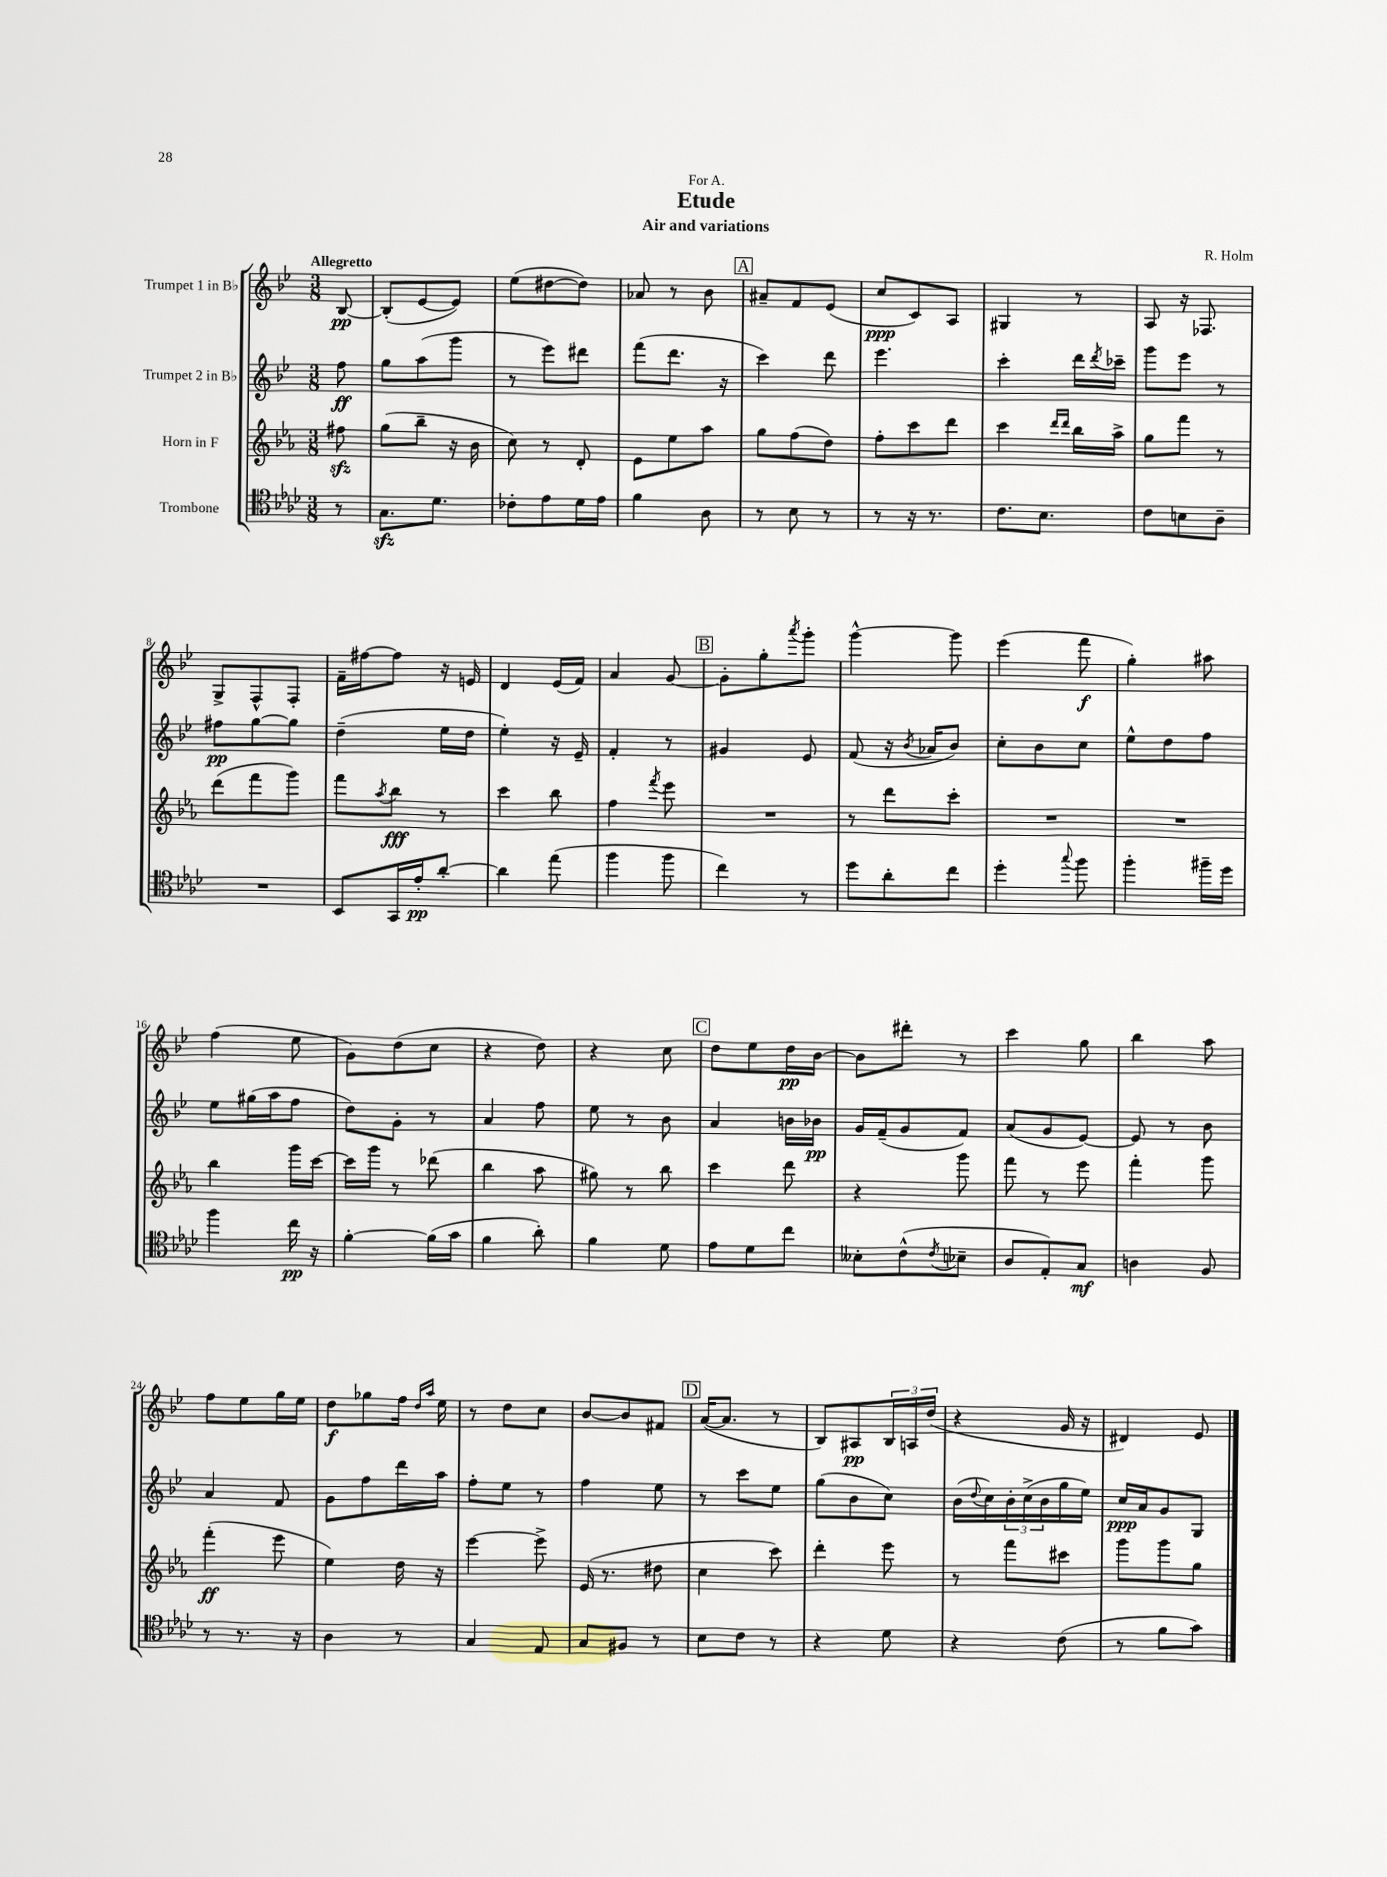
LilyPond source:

\header { title = "Etude" composer = "R. Holm" subtitle = "Air and variations" dedication = "For A." }
<<
\new StaffGroup <<
\new Staff = "s0" \with { instrumentName = "Trumpet 1 in Bb" } {
    \clef treble \key bes \major \numericTimeSignature \time 3/8 \partial 8 \tempo "Allegretto"
    bes8~\pp |
    bes8-.( ees'8~ ees'8) |
    ees''8( dis''8~ dis''8) |
    aes'8 r8 bes'8 |
    \mark \markup { \box "A" } ais'8-- f'8 ees'8( |
    c''8\ppp c'8) a8 |
    gis4 r8 |
    a8 r16 fes8. |
    g8-> f8-^ f8-. |
    f'16-- fis''16~ fis''8 r16 e'16 |
    d'4 ees'16( f'16) |
    a'4 g'8~ |
    \mark \markup { \box "B" } g'8-. g''8-. \acciaccatura { a'''8 } g'''8-. |
    g'''4~-^ g'''8 |
    ees'''4( f'''8\f |
    g''4-.) ais''8 |
    f''4( ees''8 |
    g'8) d''8( c''8 |
    r4 d''8) |
    r4 c''8 |
    \mark \markup { \box "C" } d''8 ees''8 d''16\pp bes'16~ |
    bes'8 dis'''8-. r8 |
    c'''4 g''8 |
    bes''4 a''8 |
    f''8 ees''8 g''16 ees''16 |
    d''8\f ges''8 f''16 \grace { d''16 a''16 } ees''16 |
    r8 d''8 c''8 |
    bes'8~ bes'8 fis'8 |
    \mark \markup { \box "D" } a'16~( a'8. r8 |
    bes8) ais8\pp \tuplet 3/2 { bes16 a16 d''16( } |
    r4 g'16 r16 |
    dis'4) ees'8 \bar "|." |
}
\new Staff = "s1" \with { instrumentName = "Trumpet 2 in Bb" } {
    \clef treble \key bes \major \numericTimeSignature \time 3/8 \partial 8
    f''8\ff |
    g''8 a''8( g'''8 |
    r8 ees'''8) dis'''8 |
    f'''8( d'''8. r16 |
    \mark \markup { \box "A" } c'''4) d'''8 |
    ees'''4. |
    c'''4-. d'''16 \acciaccatura { d'''8 } ces'''16-- |
    g'''8 ees'''8 r8 |
    fis''8\pp g''8~ g''8 |
    d''4--( ees''16 d''16 |
    ees''4-.) r16 ees'16-- |
    f'4-. r8 |
    \mark \markup { \box "B" } gis'4 ees'8 |
    f'8( r16 \acciaccatura { bes'8 } aes'16 bes'8) |
    c''8-. bes'8 c''8 |
    ees''8-^ d''8 f''8 |
    ees''8 gis''16( a''16 f''8 |
    d''8) g'8-. r8 |
    a'4 f''8 |
    ees''8 r8 bes'8 |
    \mark \markup { \box "C" } a'4 b'16 bes'16\pp |
    g'16 f'16--( g'8 f'8) |
    a'8( g'8 ees'8~) |
    ees'8 r8 bes'8 |
    a'4 f'8 |
    g'8 f''8 d'''16 a''16 |
    f''8-. ees''8 r8 |
    f''4 ees''8 |
    \mark \markup { \box "D" } r8 c'''8 ees''8 |
    g''8( bes'8 c''8) |
    bes'16( \appoggiatura { d''8 } c''16) \tuplet 3/2 { bes'16-. c''16->( bes'16 } g''16 ees''16) |
    c''16\ppp a'16 g'8 g8 \bar "|." |
}
\new Staff = "s2" \with { instrumentName = "Horn in F" } {
    \clef treble \key ees \major \numericTimeSignature \time 3/8 \partial 8
    fis''8\sfz |
    g''8( bes''8-- r16 bes'16 |
    c''8) r8 d'8-. |
    ees'8 ees''8 aes''8 |
    \mark \markup { \box "A" } g''8 f''8( d''8) |
    f''8-. c'''8 d'''8 |
    c'''4 \grace { d'''16 d'''16 } bes''16 aes''16-> |
    g''8 f'''8 r8 |
    d'''8( f'''8 g'''8) |
    f'''8 \acciaccatura { aes''8 } bes''8\fff r8 |
    c'''4 bes''8 |
    f''4 \acciaccatura { f'''8 } ees'''8 |
    \mark \markup { \box "B" } R4. |
    r8 d'''8 c'''8-. |
    R4. |
    R4. |
    bes''4 g'''16 c'''16~ |
    c'''16 g'''16 r8 des'''8( |
    bes''4 aes''8 |
    gis''8) r8 bes''8 |
    \mark \markup { \box "C" } c'''4 d'''8 |
    r4 g'''8 |
    f'''8 r8 ees'''8 |
    f'''4-. g'''8 |
    f'''4-.\ff( ees'''8 |
    ees''4) d''16 r16 |
    ees'''4~ ees'''8-> |
    ees'16( r8. dis''8 |
    \mark \markup { \box "D" } c''4 c'''8) |
    d'''4-. ees'''8 |
    r8 f'''8 cis'''8 |
    g'''8 g'''8 g''8 \bar "|." |
}
\new Staff = "s3" \with { instrumentName = "Trombone" } {
    \clef tenor \key aes \major \numericTimeSignature \time 3/8 \partial 8
    r8 |
    g8.\sfz des'8. |
    ces'8-. ees'8 des'16 ees'16 |
    f'4 aes8 |
    \mark \markup { \box "A" } r8 bes8 r8 |
    r8 r16 r8. |
    c'8. bes8. |
    c'8 b8 aes8-- |
    R4. |
    bes,8 g,16 ees'16-.\pp aes'8~-. |
    aes'4 ees''8( |
    f''4 f''8 |
    \mark \markup { \box "B" } c''4) r8 |
    des''8 aes'8-. c''8 |
    des''4-. \appoggiatura { g''8 } f''8 |
    f''4-. fis''16-- des''16 |
    f''4 c''16\pp r16 |
    f'4~-. f'16( g'16 |
    f'4 aes'8-.) |
    f'4 des'8 |
    \mark \markup { \box "C" } ees'8 des'8 c''8 |
    beses8-. c'8-^( \acciaccatura { c'8 } bes8-- |
    aes8 ees8-.) g8\mf |
    a4 f8 |
    r8 r8. r16 |
    aes4 r8 |
    g4 ees8 |
    g8 fis8 r8 |
    \mark \markup { \box "D" } bes8 c'8 r8 |
    r4 des'8 |
    r4 c'8( |
    r8 f'8 g'8) \bar "|." |
}
>>
>>
